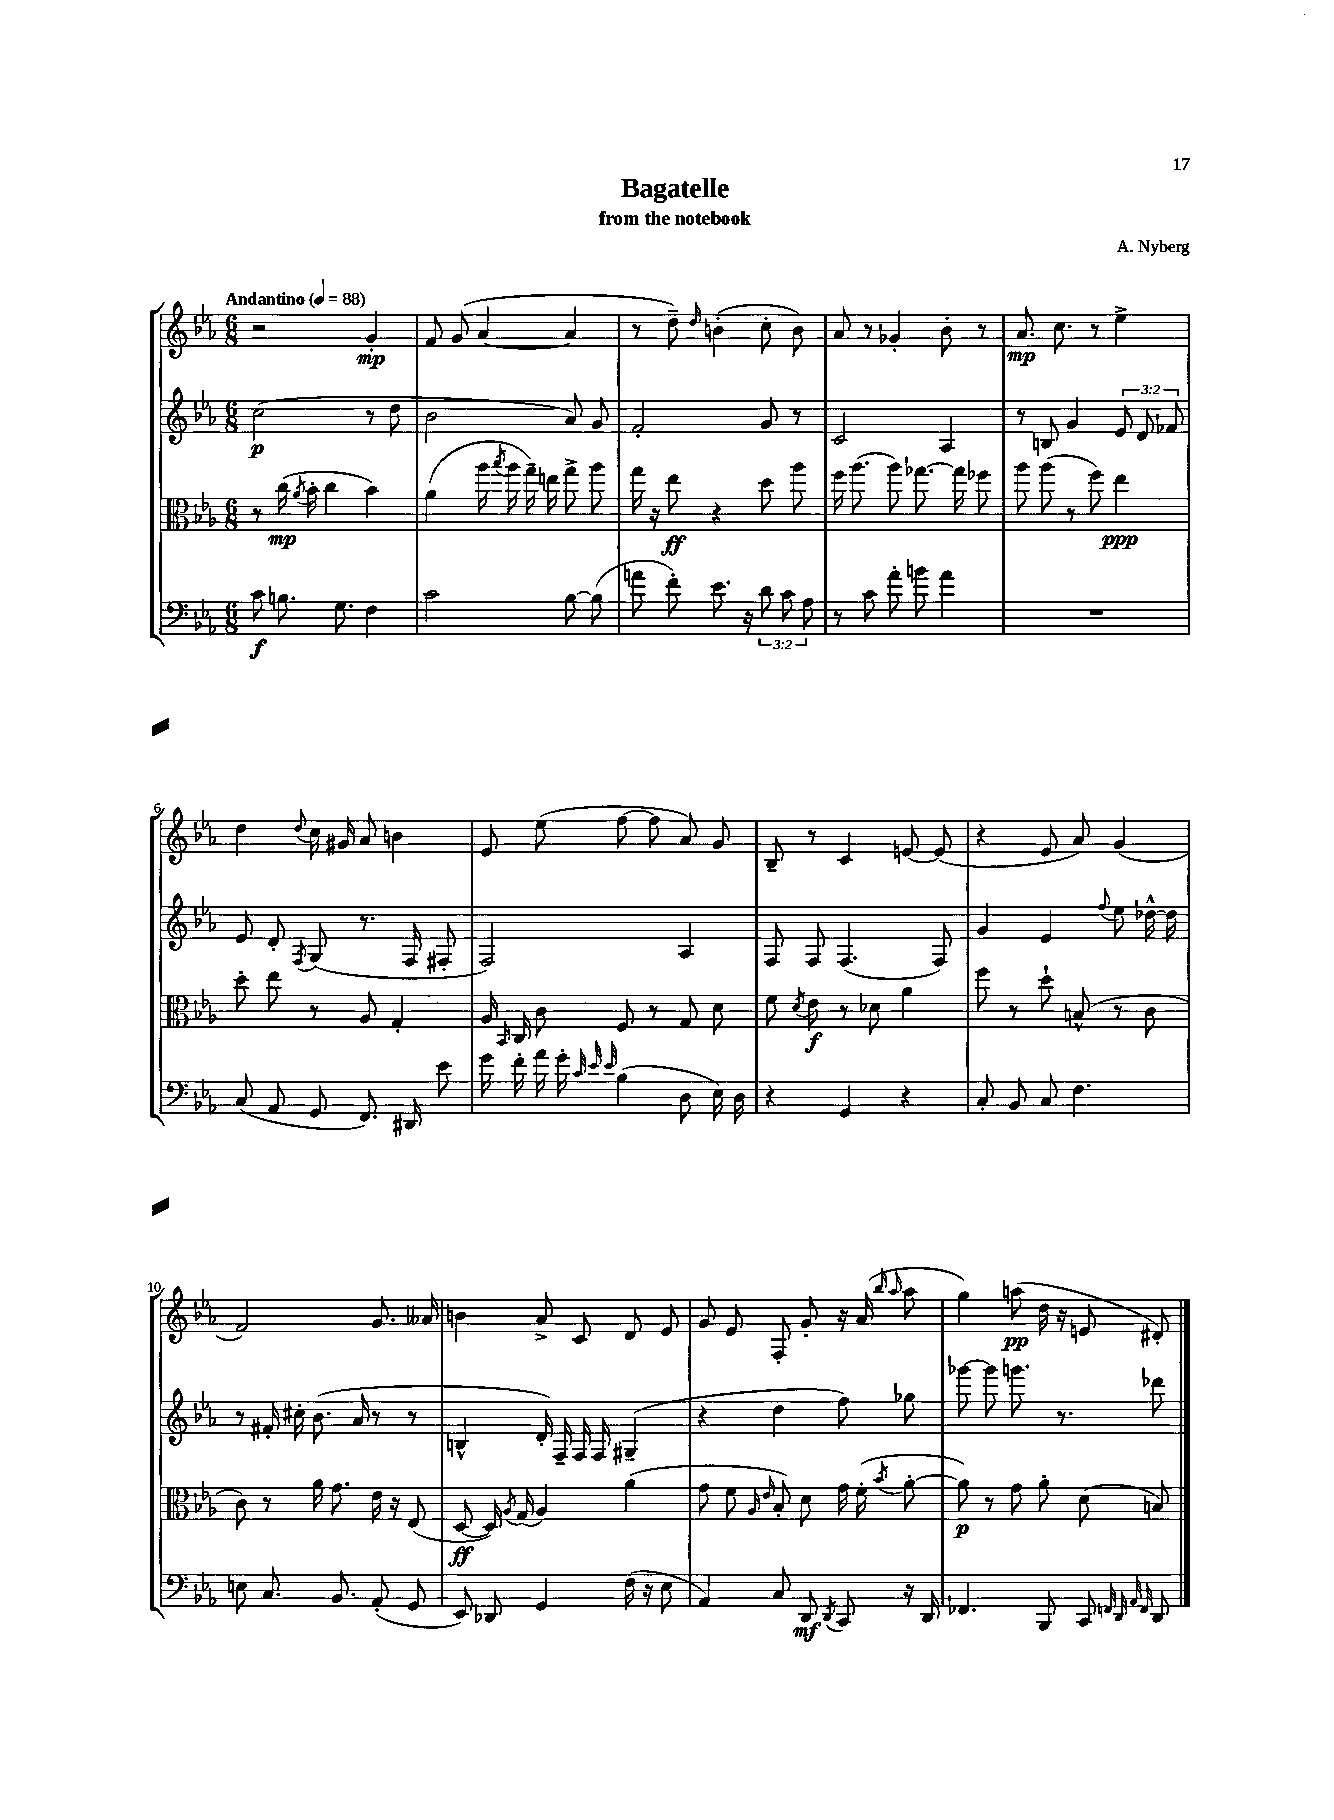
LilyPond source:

\header { title = "Bagatelle" composer = "A. Nyberg" subtitle = "from the notebook" }
<<
\new StaffGroup <<
\new Staff = "s0" {
    \clef treble \key ees \major \numericTimeSignature \time 6/8 \tempo "Andantino" 4 = 88
    \autoBeamOff r2 g'4-.\mp |
    f'8 g'8( aes'4~ aes'4 |
    r8 d''8--) \grace { d''16 } b'4-.( c''8-. b'8) |
    aes'8 r8 ges'4-. bes'8-. r8 |
    aes'8.\mp c''8. r8 ees''4-> |
    d''4 \appoggiatura { d''8 } c''16 gis'16 aes'8 b'4 |
    ees'8 ees''8( f''8~ f''8 aes'8) g'8 |
    bes8-- r8 c'4 e'8~ e'8( |
    r4 ees'8 aes'8) g'4( |
    f'2) g'8. aeses'16 |
    b'4 aes'8-> c'8 d'8 ees'8 |
    g'8 ees'8 f8-. g'8-. r16 aes'16( \grace { bes''16 aes''16 } aes''8 |
    g''4) a''8\pp( d''16 r16 e'8 dis'8-.) \bar "|." |
}
\new Staff = "s1" {
    \clef treble \key ees \major \numericTimeSignature \time 6/8 \override Staff.TupletNumber.text = #tuplet-number::calc-fraction-text
    \autoBeamOff c''2\p( r8 d''8 |
    bes'2 aes'8) g'8 |
    f'2-. g'8 r8 |
    c'2 aes4 |
    r8 b8 g'4 \tuplet 3/2 { ees'8 d'8 fes'8 } |
    ees'8 d'8-. \acciaccatura { f8 } g8( r8. f16 fis8-. |
    f2) aes4 |
    f8 f8 f4.( f8) |
    g'4 ees'4 \appoggiatura { f''8 } ees''8 des''16~-^ des''16 |
    r8 fis'16-. cis''16-. bes'8.( aes'16 r8 r8 |
    b4-^ d'16-.) f16-- f16 f16 gis4--( |
    r4 d''4 f''8) ges''8 |
    ges'''8~ ges'''8 g'''8. r8. des'''8 \bar "|." |
}
\new Staff = "s2" {
    \clef alto \key ees \major \numericTimeSignature \time 6/8
    \autoBeamOff r8 c''16\mp( \acciaccatura { aes'8 } bes'16-. c''4 bes'4) |
    aes'4( aes''16 \acciaccatura { bes''8 } aes''16 g''16--) e''16 g''8-> aes''8 |
    g''16 r16 ees''8\ff r4 d''8 aes''8 |
    f''16 aes''8.( aes''8) ges''8.~ ges''16 fes''8 |
    aes''8 aes''8( r8 f''8) ees''4\ppp |
    d''8-. ees''8 r8 aes8 g4-. |
    aes16 \grace { bes,16 } c16 c'8 f8 r8 g8 d'8 |
    f'8 \acciaccatura { d'8 } ees'8\f r8 des'8 aes'4 |
    f''8 r8 d''8-! b8-^( r8 c'8 |
    c'8) r8 aes'16 g'8. ees'16 r16 ees8( |
    d8~\ff d16) \acciaccatura { aes8 } g16( aes4) aes'4( |
    g'8 f'8 \grace { aes16 ees'16 } bes8-.) d'8 g'16 f'16-.( \acciaccatura { bes'8 } aes'8~-. |
    aes'8\p) r8 g'8 aes'8-. d'8( b8) \bar "|." |
}
\new Staff = "s3" {
    \clef bass \key ees \major \numericTimeSignature \time 6/8 \override Staff.TupletNumber.text = #tuplet-number::calc-fraction-text
    \autoBeamOff c'8\f b8. g8. f4 |
    c'2 bes8~ bes8( |
    a'8 f'8-.) ees'8. r16 \tuplet 3/2 { d'8 c'8 aes8 } |
    r8 c'8 aes'8-. b'8 aes'4 |
    R2. |
    c8( aes,8 g,8 f,8.) dis,16 ees'8 |
    g'16 f'16-. aes'16 g'16-. \grace { c'32 ees'32 ees'32 } bes4( d8 ees16) d16 |
    r4 g,4 r4 |
    c8-. bes,8 c8 f4. |
    e8 c8. bes,8. aes,8-.( g,8 |
    ees,8) des,8 g,4 f16( r16 ees8 |
    aes,4) c8 d,8\mf \acciaccatura { d,8 } c,8 r16 d,16 |
    fes,4. bes,,8 c,8 \grace { f,32 d,32 aes,32 f,32 } d,8 \bar "|." |
}
>>
>>
